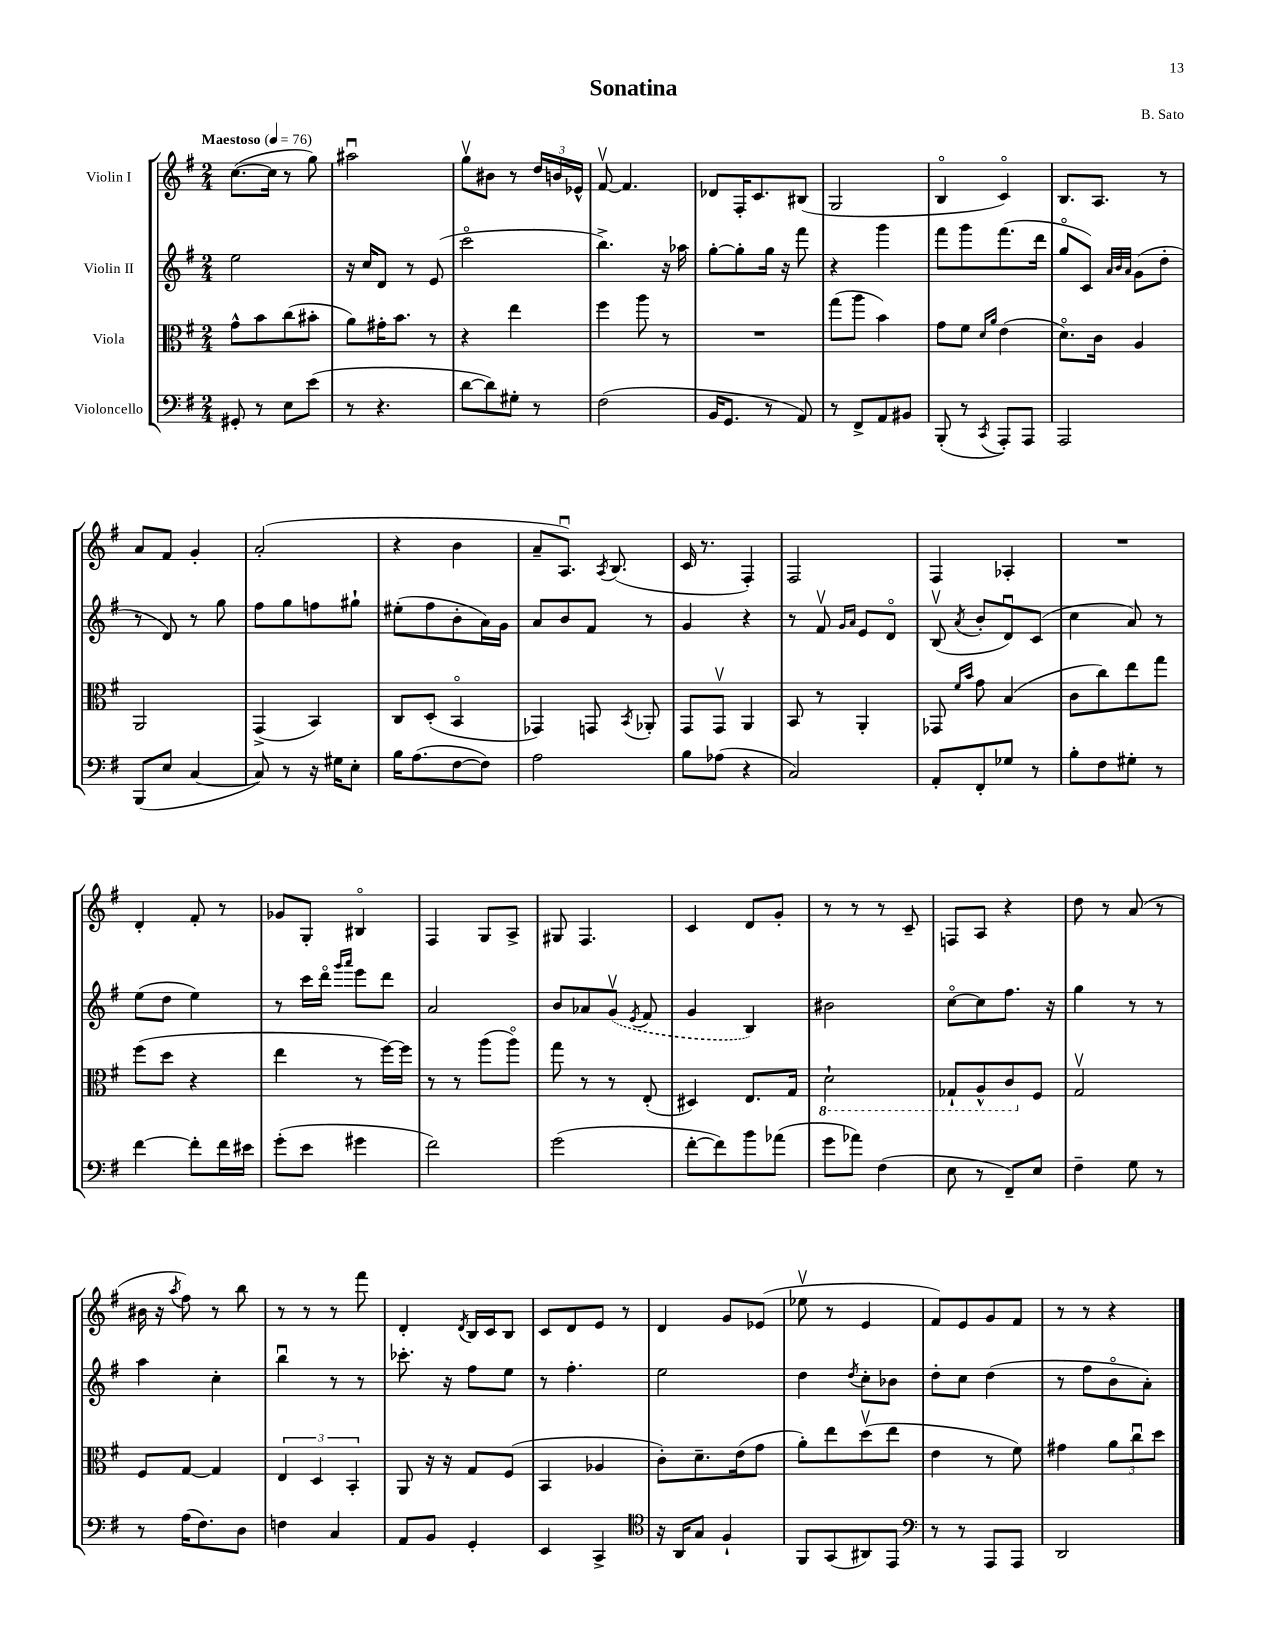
\header { title = "Sonatina" composer = "B. Sato" }
<<
\new StaffGroup <<
\new Staff = "s0" \with { instrumentName = "Violin I" } {
    \clef treble \key g \major \numericTimeSignature \time 2/4 \tempo "Maestoso" 4 = 76
    \autoBeamOff c''8.[~( c''16] r8 g''8) |
    ais''2\downbow |
    g''8[\upbow bis'8] r8 \tuplet 3/2 { d''16[ b'16 ees'16]-^ } |
    fis'8~\upbow fis'4. |
    des'8[ fis16-. c'8. bis8]( |
    g2 |
    b4\flageolet c'4\flageolet) |
    b8.[ a8.] r8 |
    a'8[ fis'8] g'4-. |
    a'2-.( |
    r4 b'4 |
    a'8[-- a8.]\downbow) \acciaccatura { a8 } b8.( |
    c'16 r8. fis4-.) |
    fis2 |
    fis4 aes4-. |
    R2 |
    d'4-. fis'8-. r8 |
    ges'8[ g8]-. bis4\flageolet |
    fis4 g8[ a8]-> |
    gis8 fis4. |
    c'4 d'8[ g'8]-. |
    r8 r8 r8 c'8-- |
    f8[ a8] r4 |
    d''8 r8 a'8( r8 |
    bis'16 r16 \acciaccatura { a''8 } fis''8) r8 b''8 |
    r8 r8 r8 fis'''8 |
    d'4-. \acciaccatura { d'8 } b16[ c'16 b8] |
    c'8[ d'8 e'8] r8 |
    d'4 g'8[ ees'8]( |
    ees''8\upbow r8 e'4 |
    fis'8[) e'8 g'8 fis'8] |
    r8 r8 r4 \bar "|." |
}
\new Staff = "s1" \with { instrumentName = "Violin II" } {
    \clef treble \key g \major \numericTimeSignature \time 2/4
    \autoBeamOff e''2 |
    r16 c''16[ d'8] r8 e'8( |
    c'''2\flageolet |
    b''4.->) r16 aes''16 |
    g''8[~-. g''8-. g''16] r16 fis'''8 |
    r4 g'''4 |
    fis'''8[ g'''8 fis'''8.( d'''16] |
    g''8[\flageolet c'8]) \grace { a'32[ b'32 a'32] } g'8[( d''8]-. |
    r8 d'8) r8 g''8 |
    fis''8[ g''8 f''8 gis''8]-! |
    eis''8[-.( fis''8 b'8-. a'16) g'16] |
    a'8[ b'8 fis'8] r8 |
    g'4 r4 |
    r8 fis'8\upbow \grace { g'16[ a'16] } e'8[ d'8]\flageolet |
    b8\upbow( \acciaccatura { a'8 } b'8[-. d'8\downbow) c'8]( |
    c''4 a'8) r8 |
    e''8[( d''8] e''4) |
    r8 c'''16[ d'''16]\flageolet \grace { g'''16[ a'''16] } e'''8[ d'''8] |
    a'2 |
    b'8[ aes'8 \once \slurDashed g'8]\upbow( \acciaccatura { e'8 } fis'8 |
    g'4 b4) |
    bis'2 |
    c''8[~\flageolet c''8 fis''8.] r16 |
    g''4 r8 r8 |
    a''4 c''4-. |
    b''4\downbow r8 r8 |
    ces'''8.-. r16 fis''8[ e''8] |
    r8 fis''4.-. |
    e''2 |
    d''4 \acciaccatura { d''8 } c''8[-. bes'8] |
    d''8[-. c''8] d''4( |
    r8 fis''8[ b'8\flageolet a'8]-.) \bar "|." |
}
\new Staff = "s2" \with { instrumentName = "Viola" } {
    \clef alto \key g \major \numericTimeSignature \time 2/4
    \autoBeamOff g'8[-^ b'8 c''8( bis'8]-. |
    a'8[) gis'16-. b'8.] r8 |
    r4 e''4 |
    fis''4 a''8 r8 |
    R2 |
    g''8[( a''8] b'4) |
    g'8[ fis'8] \grace { d'16[ a'16] } e'4( |
    d'8.[\flageolet) c'16] a4 |
    a,2 |
    g,4->( b,4) |
    c8[ d8]-.( b,4\flageolet |
    ges,4) g,8 \acciaccatura { b,8 } aes,8-. |
    g,8[ g,8]\upbow a,4 |
    b,8 r8 a,4-. |
    ges,8 \grace { fis'16[ b'16] } g'8 b4( |
    c'8[ c''8) e''8 g''8] |
    fis''8[( d''8] r4 |
    e''4 r8 fis''16[~) fis''16] |
    r8 r8 a''8[( a''8]\flageolet) |
    g''8 r8 r8 e8-.( |
    dis4) e8.[ g16] |
    \ottava #-1 d2-! |
    ges,8[-! a,8-^ c8 \ottava #0 fis8] |
    g2\upbow |
    fis8[ g8]~ g4 |
    \tuplet 3/2 { e4 d4 b,4-. } |
    a,8 r16 r16 g8[ fis8]( |
    b,4 aes4 |
    c'8[-.) d'8.-- e'16( g'8] |
    a'8[-.) e''8 d''8\upbow( e''8] |
    e'4 r8 fis'8) |
    gis'4 \tuplet 3/2 { a'8[ c''8\downbow d''8] } \bar "|." |
}
\new Staff = "s3" \with { instrumentName = "Violoncello" } {
    \clef bass \key g \major \numericTimeSignature \time 2/4
    \autoBeamOff gis,8-. r8 e8[ e'8]( |
    r8 r4. |
    d'8[~ d'8) gis8]-. r8 |
    fis2( |
    b,16[ g,8.] r8 a,8) |
    r8 fis,8[-> a,8 bis,8] |
    b,,8-.( r8 \acciaccatura { c,8 } a,,8[-.) a,,8] |
    a,,2 |
    b,,8[( e8] c4~ |
    c8) r8 r16 gis16[ e8]-. |
    b16[ a8.( fis8~ fis8]) |
    a2 |
    b8[ aes8]( r4 |
    c2) |
    a,8[-. fis,8-. ges8] r8 |
    b8[-. fis8 gis8]-. r8 |
    fis'4~ fis'8[-. fis'16 eis'16] |
    g'8[-.( e'8] gis'4 |
    fis'2) |
    g'2( |
    fis'8[~-. fis'8) b'8 aes'8]( |
    g'8[ aes'8]) fis4( |
    e8 r8 fis,8[--) e8] |
    fis4-- g8 r8 |
    r8 a16[( fis8.) d8] |
    f4 c4 |
    a,8[ b,8] g,4-. |
    e,4 c,4-> |
    \clef tenor r16 a,16[ g8] fis4-! |
    fis,8[ g,8( ais,8) e,8] |
    \clef bass r8 r8 a,,8[ a,,8] |
    d,2 \bar "|." |
}
>>
>>
\layout { \context { \Score \remove "Bar_number_engraver" } }
